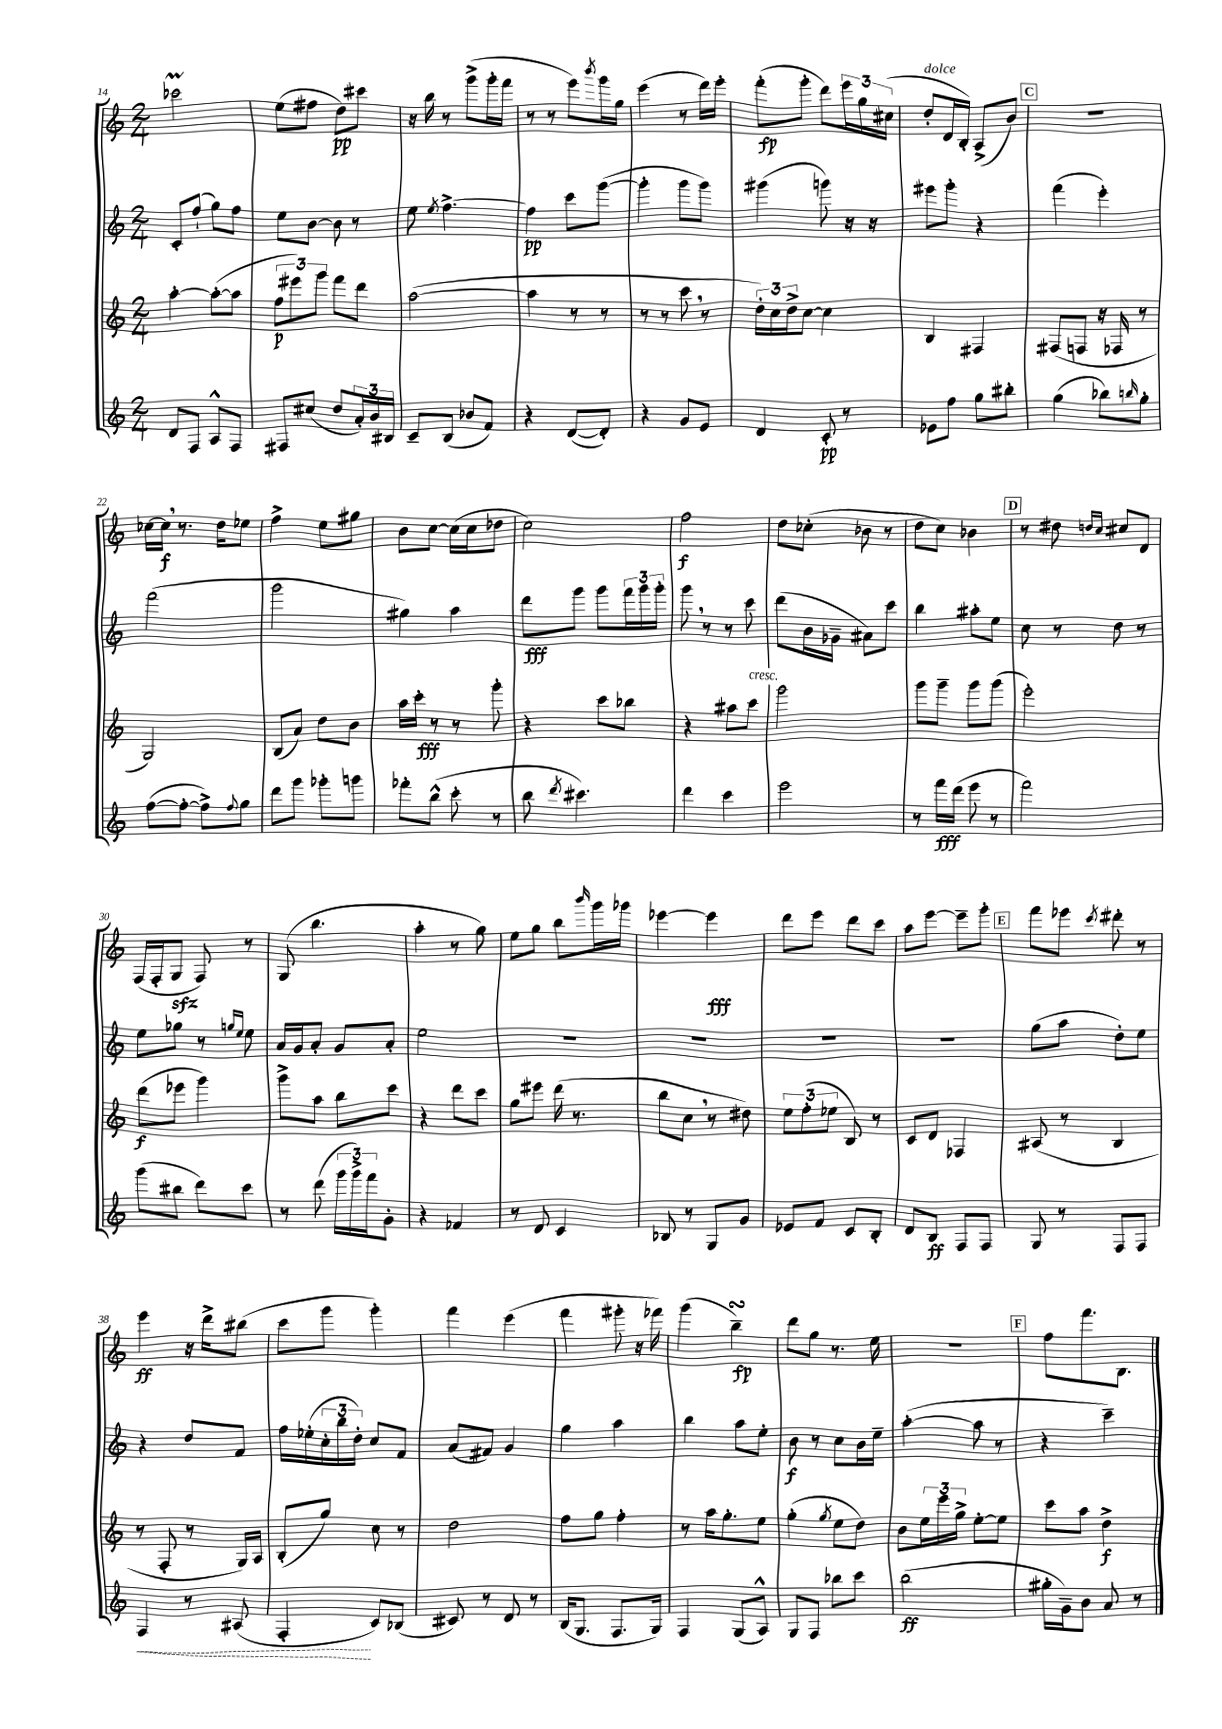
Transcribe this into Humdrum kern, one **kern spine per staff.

**kern	**dynam	**kern	**dynam	**kern	**dynam	**kern	**dynam
*part4	*part4	*part3	*part3	*part2	*part2	*part1	*part1
*staff4	*staff4	*staff3	*staff3	*staff2	*staff2	*staff1	*staff1
*clefG2	*	*clefG2	*	*clefG2	*	*clefG2	*
*k[]	*	*k[]	*	*k[]	*	*k[]	*
*M2/4	*	*M2/4	*	*M2/4	*	*M2/4	*
=14	=14	=14	=14	=14	=14	=14	=14
8d/L	.	[4aa'\	.	8c'/L	.	2ccc-XM\	.
8F/J	.	.	.	(8ff`/J	.	.	.
8A^^/L	.	(8aa'\L_	.	8gg\L)	.	.	.
8F/J	.	8aa\J]	.	8ff\J	.	.	.
=15	=15	=15	=15	=15	=15	=15	=15
8F#X/L	.	12ff\L	p	8ee\L	.	(8ee\L	.
.	.	12eee#X\)	.	.	.	.	.
(8cc#X/J	.	.	.	[8b\J	.	8ff#X\J	.
.	.	12ggg\J	.	.	.	.	.
8dd/L	.	8fff\L	.	8b\]	.	8dd\L)	pp
24a'/L)	.	8ddd\J	.	8r	.	8ccc#X\J	.
24b/	.	.	.	.	.	.	.
24B#X/JJ	.	.	.	.	.	.	.
=16	=16	=16	=16	=16	=16	=16	=16
8c~/L	.	([2aa\	.	8ee\	.	16r	.
.	.	.	.	.	.	16bb\	.
.	.	.	.	8qee/	.	.	.
(8B/J	.	.	.	[4.ff^\	.	8r	.
8b-X/L	.	.	.	.	.	(8ggg^\L	.
8f/J)	.	.	.	.	.	16ggg'\L	.
.	.	.	.	.	.	16fff\JJ	.
=17	=17	=17	=17	=17	=17	=17	=17
4r	.	4aa\]	.	4ff\]	pp	8r	.
.	.	.	.	.	.	8r	.
([8d/L	.	8r	.	8ccc\L	.	8eee\L)	.
.	.	.	.	.	.	8qbbb/	.
8d'/J])	.	8r	.	([8ggg\J	.	16ggg\L	.
.	.	.	.	.	.	16gg\JJ	.
=18	=18	=18	=18	=18	=18	=18	=18
4r	.	8r	.	4ggg'\]	.	(4eee\	.
.	.	8r	.	.	.	.	.
8g/L	.	8ccc,\	.	8ggg\L	.	8r	.
8e/J	.	8r	.	8ggg\J)	.	16ddd\LL)	.
.	.	.	.	.	.	16eee'\JJ	.
=19	=19	=19	=19	=19	=19	=19	=19
4d/	.	24dd'\LL)	.	(4ggg#X\	.	(8fff'\L	fp
.	.	24cc\	.	.	.	.	.
.	.	24dd^\J	.	.	.	.	.
.	.	[8cc\J	.	.	.	8ggg'\J	.
8c'/	pp	4cc\]	.	8gggn\)	.	8ddd\L)	.
8r	.	.	.	16r	.	24eee\L	.
.	.	.	.	.	.	24gg\	.
.	.	.	.	16r	.	.	.
.	.	.	.	.	.	(24cc#X\JJ	.
=20	=20	=20	=20	=20	=20	=20	=20
!	!	!	!	!	!	!LO:TX:a:i:t=dolce	!
8e-X\L	.	4B/	.	8eee#X\L	.	8dd'/L	.
8ff\J	.	.	.	8ggg'\J	.	16d/L	.
.	.	.	.	.	.	16B'/JJ)	.
8gg\L	.	4F#X/	.	4r	.	(8A^/L	.
8bb#X'\J	.	.	.	.	.	8b/J)	.
!!LO:REH:place=s1:t=C
=21	=21	=21	=21	=21	=21	=21	=21
(4gg\	.	(8F#X/L	.	(4fff\	.	2r	.
.	.	8Fn/J	.	.	.	.	.
8bb-X\L)	.	16r	.	4eee'\)	.	.	.
.	.	16F-X/	.	.	.	.	.
16qqbbn/	.	.	.	.	.	.	.
8gg'\J	.	8r	.	.	.	.	.
!!LO:LB:g=z
=22	=22	=22	=22	=22	=22	=22	=22
([8ff\L	.	2G/)	.	(2fff\	.	[16cc-X\LL	.
.	.	.	.	.	.	16cc-,\JJ]	f
8ff'\J_	.	.	.	.	.	8.r	.
8ff^\L])	.	.	.	.	.	.	.
.	.	.	.	.	.	16dd\KL	.
8qqff/	.	.	.	.	.	.	.
8gg\J	.	.	.	.	.	8ee-X\J	.
=23	=23	=23	=23	=23	=23	=23	=23
8ddd\L	.	(8B/L	.	2ggg\	.	4ff^\	.
8ggg\J	.	8a/J)	.	.	.	.	.
8ggg-X'\L	.	8dd\L	.	.	.	8ee\L	.
8gggn\J	.	8b\J	.	.	.	8gg#X\J	.
=24	=24	=24	=24	=24	=24	=24	=24
8fff-X'\L	.	16aa\LL	.	4gg#X\)	.	8b\L	.
.	.	16ccc'\JJ	fff	.	.	.	.
(8bb^^\J	.	8r	.	.	.	[8cc\J	.
8ccc'\	.	8r	.	4aa\	.	(16cc\LL]	.
.	.	.	.	.	.	16cc\J	.
8r	.	8ggg'\	.	.	.	8dd-X\J	.
=25	=25	=25	=25	=25	=25	=25	=25
8bb\	.	4r	.	8ddd\L	fff	2cc\)	.
8qddd/	.	.	.	.	.	.	.
4.ccc#X\)	.	.	.	8ggg\J	.	.	.
.	.	8ccc\L	.	8ggg\L	.	.	.
.	.	8bb-X\J	.	24fff\L	.	.	.
.	.	.	.	24ggg\	.	.	.
.	.	.	.	24ggg'\JJ	.	.	.
=26	=26	=26	=26	=26	=26	=26	=26
4ddd\	.	4r	.	8ggg,\	.	2ff\	f
.	.	.	.	8r	.	.	.
4ccc\	.	8aa#X\L	.	8r	.	.	.
!	!	!LO:TX:a:i:t=cresc.	!	!	!	!	!
.	.	8ccc\J	.	8ccc\	.	.	.
=27	=27	=27	=27	=27	=27	=27	=27
2eee\	.	2ggg\	.	(8ddd\L	.	8dd\L	.
.	.	.	.	16b\L	.	(8cc-X'\J	.
.	.	.	.	16g-X~\JJ	.	.	.
.	.	.	.	8a#X\L)	.	8b-X\	.
.	.	.	.	8ccc\J	.	8r	.
=28	=28	=28	=28	=28	=28	=28	=28
8r	.	8ggg\L	.	4bb\	.	8dd\L	.
16fff\LL	fff	8ggg~\J	.	.	.	8cc\J)	.
(16ddd\JJ	.	.	.	.	.	.	.
8eee\	.	8ggg\L	.	8aa#X'\L	.	4b-X\	.
8r	.	(8ggg\J	.	8ee\J	.	.	.
!!LO:REH:place=s1:t=D
=29	=29	=29	=29	=29	=29	=29	=29
2fff\)	.	2eee'\)	.	8cc\	.	8r	.
.	.	.	.	8r	.	8dd#X\	.
.	.	.	.	.	.	16qqddn/LL	.
.	.	.	.	.	.	16qqcc/JJ	.
.	.	.	.	8dd\	.	8cc#X/L	.
.	.	.	.	8r	.	8d/J	.
!!LO:LB:g=z
=30	=30	=30	=30	=30	=30	=30	=30
(8ggg\L	.	(8ddd\L	f	8ee\L	.	(16F/LL	.
.	.	.	.	.	.	16F'/J	.
8bb#X\J	.	8eee-X\J	.	8gg-X\J	.	8Gzz/J	.
8ddd\L)	.	4ggg\)	.	8r	.	8F/)	.
.	.	.	.	16qqggn/LL	.	.	.
.	.	.	.	16qqee/JJ	.	.	.
8ccc\J	.	.	.	8ee\	.	8r	.
=31	=31	=31	=31	=31	=31	=31	=31
8r	.	8ggg^\L	.	16a/LL	.	(8G/	.
.	.	.	.	16g/J	.	.	.
(8ddd\	.	8aa\J	.	8a'/J	.	4.bb\	.
24ggg\LL	.	8bb\L	.	8g/L	.	.	.
24ggg^\)	.	.	.	.	.	.	.
24fff\J	.	.	.	.	.	.	.
8g'\J	.	8ccc\J	.	8a'/J	.	.	.
=32	=32	=32	=32	=32	=32	=32	=32
4r	.	4r	.	2ee\	.	4aa'\	.
4f-X/	.	8ddd\L	.	.	.	8r	.
.	.	8ccc\J	.	.	.	8gg\)	.
=33	=33	=33	=33	=33	=33	=33	=33
8r	.	8gg\L	.	2r	.	8ee\L	.
8d/	.	8eee#X\J	.	.	.	8gg\J	.
4c/	.	(16ddd\	.	.	.	8bb\L	.
.	.	8.r	.	.	.	.	.
.	.	.	.	.	.	16qqbbb/	.
.	.	.	.	.	.	16ggg\L	.
.	.	.	.	.	.	16ggg-X\JJ	.
=34	=34	=34	=34	=34	=34	=34	=34
8B-X/	.	8bb\L	.	2r	.	[4eee-X\	.
8r	.	8cc,\J	.	.	.	.	.
8G/L	.	8r	.	.	.	4eee-\]	fff
8g/J	.	8dd#X\)	.	.	.	.	.
=35	=35	=35	=35	=35	=35	=35	=35
8e-X/L	.	12ee\L	.	2r	.	8ddd\L	.
.	.	(12ff'\	.	.	.	.	.
8f/J	.	.	.	.	.	8eee\J	.
.	.	12ee-X\J	.	.	.	.	.
8c/L	.	8B/)	.	.	.	8ddd\L	.
8B'/J	.	8r	.	.	.	8ccc\J	.
=36	=36	=36	=36	=36	=36	=36	=36
8d/L	.	8c/L	.	2r	.	8aa\L	.
8B/J	ff	8d/J	.	.	.	[8eee\J	.
8F/L	.	4F-X/	.	.	.	8eee~\L]	.
8F/J	.	.	.	.	.	8ggg'\J	.
!!LO:REH:place=s1:t=E
=37	=37	=37	=37	=37	=37	=37	=37
8G/	.	(8A#X/	.	(8gg\L	.	8fff\L	.
8r	.	8r	.	8aa\J	.	8eee-X\J	.
.	.	.	.	.	.	8qccc/	.
8F/L	.	4B/	.	8dd'\L)	.	8ddd#X'\	.
8F/J	.	.	.	8ee\J	.	8r	.
!!LO:LB:g=z
=38	=38	=38	=38	=38	=38	=38	=38
!	!LO:HP:b	!	!	!	!	!	!
4F/	<	8r	.	4r	.	4eee\	ff
.	.	8F'/	.	.	.	.	.
8r	.	8r	.	8dd/L	.	16r	.
.	.	.	.	.	.	16ddd^\KL	.
(8A#X/	.	16G/LL)	.	8f/J	.	(8bb#X\J	.
.	.	16A/JJ	.	.	.	.	.
=39	=39	=39	=39	=39	=39	=39	=39
4F'/	.	(8B'/L	.	16ff\LL	.	8ccc\L	.
.	.	.	.	(16ee-X'\	.	.	.
.	.	8gg/J)	.	24cc'\	.	8ggg\J	.
.	.	.	.	24bb\	.	.	.
.	.	.	.	24dd'\JJ)	.	.	.
8c/L)	[	8cc\	.	8cc/L	.	4ggg'\)	.
(8B-X/J	.	8r	.	8f/J	.	.	.
=40	=40	=40	=40	=40	=40	=40	=40
8c#X/)	.	2dd\	.	(8a/L	.	4fff\	.
8r	.	.	.	8f#X/J)	.	.	.
8d/	.	.	.	4g/	.	(4eee\	.
8r	.	.	.	.	.	.	.
=41	=41	=41	=41	=41	=41	=41	=41
(16B/KL	.	8ff\L	.	4gg\	.	4fff\	.
8.G/J	.	.	.	.	.	.	.
.	.	8gg\J	.	.	.	.	.
8.F/L	.	4ff'\	.	4aa\	.	8ggg#X'\	.
.	.	.	.	.	.	16r	.
16G/Jk)	.	.	.	.	.	16fff-X\)	.
=42	=42	=42	=42	=42	=42	=42	=42
4F/	.	8r	.	4bb\	.	(4ggg\	.
.	.	16aa\KL	.	.	.	.	.
.	.	8.gg'\	.	.	.	.	.
(8G/L	.	.	.	8aa\L	.	4bbsSsS~\)	fp
8A^^/J)	.	8ee\J	.	8ee'\J	.	.	.
=43	=43	=43	=43	=43	=43	=43	=43
8G/L	.	(4gg'\	.	8b\	f	8ddd\L	.
8F/J	.	.	.	8r	.	8gg\J	.
.	.	8qgg/	.	.	.	.	.
8bb-X\L	.	8ee\L	.	8cc\L	.	8.r	.
8ccc\J	.	8dd\J)	.	16b\L	.	.	.
.	.	.	.	16ee~\JJ	.	16ee\	.
=44	=44	=44	=44	=44	=44	=44	=44
(2bb\	ff	8b\L	.	([4aa'\	.	2r	.
.	.	24ee\L	.	.	.	.	.
.	.	24eee\	.	.	.	.	.
.	.	24gg^\JJ	.	.	.	.	.
.	.	[8ee'\L	.	8aa\]	.	.	.
.	.	8ee\J]	.	8r	.	.	.
!!LO:REH:place=s1:t=F
=45	=45	=45	=45	=45	=45	=45	=45
16gg#X'\LL	.	8ccc\L	.	4r	.	8ff\L	.
16g~\J)	.	.	.	.	.	.	.
8b\J	.	8aa\J	.	.	.	8.fff\	.
8a/	.	4dd^\	f	4ccc~\)	.	.	.
.	.	.	.	.	.	8.B\J	.
8r	.	.	.	.	.	.	.
==	==	==	==	==	==	==	==
*-	*-	*-	*-	*-	*-	*-	*-
